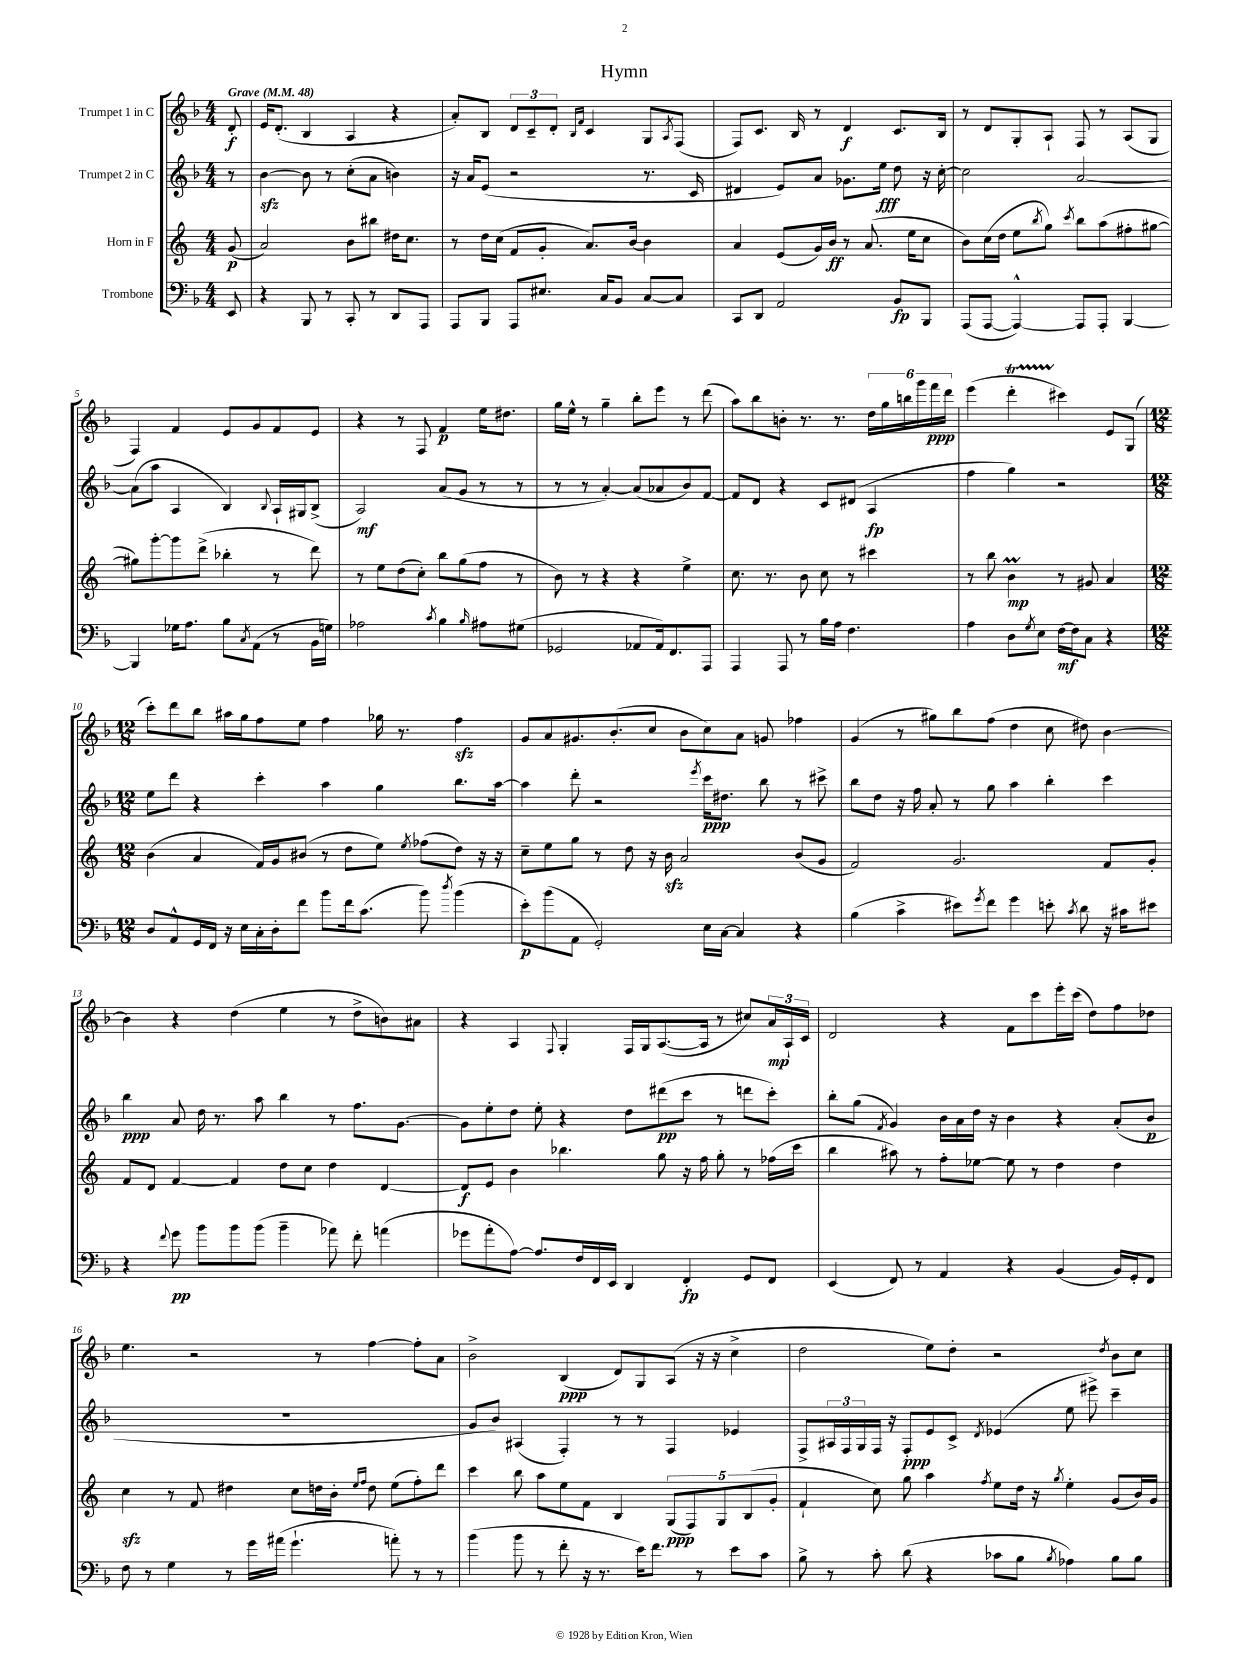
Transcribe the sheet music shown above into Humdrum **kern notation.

**kern	**kern	**kern	**kern
*staff4	*staff3	*staff2	*staff1
*clefF4	*clefG2	*clefG2	*clefG2
*k[b-]	*k[]	*k[b-]	*k[b-]
*M4/4	*M4/4	*M4/4	*M4/4
*MM48	*MM48	*MM48	*MM48
8EE	(8g	8r	8d'
=	=	=	=
4r	2a)	[4b-	16e
.	.	.	(8.d'
8BBB-	.	8b-]	4B-
8r	.	8r	.
8CC'	8b	(8cc'	4A
8r	8bb#	8a	.
8DD	16dd#	4b)	4r
.	8.cc	.	.
8AAA	.	.	.
=	=	=	=
8AAA	8r	16r	8a')
.	.	16a	.
8BBB-	16dd	(8e	8B-
.	(16cc	.	.
8AAA	8f	2r	12d
.	.	.	12c~
8.E#	8g'	.	.
.	.	.	12d'
.	.	.	16qqB-
.	.	.	16qqf
.	8.a)	.	4c
16C	.	.	.
8BB-	.	.	.
.	[16b	.	.
[8C	4b]	8.r	8G
.	.	.	8qA
8C]	.	.	(8F
.	.	16c	.
=	=	=	=
8CC	4a	4d#	8F)
8DD	.	.	8.c
2AA	(8e	8e)	.
.	.	.	16B-
.	16g)	8a	8r
.	16b	.	.
.	8r	8.g-	4d
.	(8.a	.	.
.	.	16ee	.
8BB-	.	8dd	8.c
.	16ee	.	.
8BBB-	8cc	16r	.
.	.	[16cc'	16B-
=	=	=	=
(8AAA	8b)	2cc]	8r
[8AAA	(16cc	.	8d
.	16dd	.	.
4AAA^^_)	8ee	.	8G'
.	8qbb	.	.
.	8gg)	.	8A`
.	8qccc	.	.
8AAA]	8bb	[2a	8F
8AAA'	(8aa	.	8r
[4BBB-	8ff#'	.	(8A
.	[8gg#	.	8G
=	=	=	=
4BBB-]	8gg#])	(8a]	4F)
.	[8ggg'	8aa	.
16G-	8ggg]	4A	4f
8.A	.	.	.
.	(8ddd^	.	.
8B-	4bb-'	4B-)	8e
8qC	.	.	.
(8AA	.	.	8g
.	.	8qqB-	.
8r	8r	16A`	8f
.	.	16G#	.
16BB-	8ddd)	(8B-^	8e
16G)	.	.	.
=	=	=	=
2A-	8r	2A)	4r
.	8ee	.	.
.	(8dd	.	8r
.	8cc')	.	8F
8qc	.	.	.
4B-	8bb	(8a	4f
.	(8gg	8g	.
16qqB-	.	.	.
8A#	8ff	8r	16ee
.	.	.	8.dd#
(8G#	8r	8r	.
=	=	=	=
2GG-	8b)	8r	16gg
.	.	.	16ee^^
.	8r	8r	8r
.	4r	[4a')	4gg~
8AA-	4r	(8a]	8bb-'
16AA-)	.	8a-	8eee
8.FF	.	.	.
.	4ee^	8b-)	8r
8AAA	.	[8f	(8ddd
=	=	=	=
4AAA	8.cc	8f]	8aa)
.	.	8d	8bb-
.	8.r	.	.
8AAA	.	4r	8b'
8r	8b	.	8.r
16B-	8cc	8c	.
16A	.	.	8.r
4.F	8r	(8d#	.
.	4ccc#	4A	24dd
.	.	.	24gg
.	.	.	24bb
.	.	.	24ggg
.	.	.	24fff
.	.	.	24ddd
=	=	=	=
4A	8r	4ff	(4eee
.	8bb	.	.
8D	4b	4gg)	4ddd'
8qG	.	.	.
8E	.	.	.
[16F	8r	2r	4ccc#)
16F]	.	.	.
8C	8g#	.	.
4r	4a	.	8e
.	.	.	(8G
=	=	=	=
*M12/8	*M12/8	*M12/8	*M12/8
8D	(4b	8ee	8ccc')
8AA^^	.	8ddd	8ddd
16GG	4a	4r	8bb-
16FF	.	.	.
16r	.	.	16aa#
16E	.	.	16gg
16C'	16f)	4ccc'	8ff
16D'	16g	.	.
8f	(8b#	.	8ee
8b-	8r	4aa	4ff
16f	8dd	.	.
(8.c	.	.	.
.	8ee)	4gg	16gg-
.	.	.	8.r
.	8qee	.	.
8b-)	(8ff-	.	.
8qdd	.	.	.
(4b-	8dd)	8.bb-	4ff
.	16r	.	.
.	16r	[16aa	.
=	=	=	=
8e')	8cc~	4aa]	8g
(8b-	8ee	.	8a
8AA	8gg	8ddd'	8.g#
2GG')	8r	2r	.
.	.	.	(8.b-'
.	8dd	.	.
.	16r	.	8cc
.	16b	.	.
.	2a	.	8b-
.	.	8qeee	.
16E	.	16ccc	8cc)
[16C	.	8.dd#	.
4C]	.	.	8a
.	.	8bb-	8g
4r	(8b	8r	4ff-
.	8g	8ccc#^	.
=	=	=	=
(4B-	2f)	8bb-	(4g
.	.	8dd	.
4c^	.	16r	8r
.	.	16ff	.
.	.	8a'	8gg#)
8e#)	2.g	8r	8bb-
8qg	.	.	.
8f	.	8gg	(8ff
4g	.	4aa	4dd
8e'	.	4bb-'	8cc
8qc	.	.	.
8d	.	.	8dd#)
16r	8f	4ccc	[4b-
16c#	.	.	.
8e#	8g'	.	.
=	=	=	=
4r	8f	4bb-	4b-]
.	8d	.	.
8qqf	.	.	.
8g	[4f	8a	4r
8b-	.	16dd	.
.	.	8.r	.
8b-	4f]	.	(4dd
(8b-	.	8aa	.
4b-~	8dd	4bb-	4ee
.	8cc	.	.
8a-)	4dd	8r	8r
8f'	.	8.ff	8dd^
(4a	[4d	.	8b)
.	.	[8.g	.
.	.	.	8a#
=	=	=	=
8g-	8d]	8g]	4r
8a'	8e	8ee'	.
[8A)	4b	8dd	4A
8.A]	.	8ee'	.
.	.	.	8qqF
.	4.bb-	4r	4G'
16F	.	.	.
16FF	.	.	.
16EE	.	.	.
4DD	.	8dd	16F
.	.	.	16G
.	8gg	(8ddd#	([8.A
4FF'	16r	8ccc	.
.	16ff	.	16A]
.	8gg'	8r	8r
8GG	8r	8ddd	8cc#)
8FF	(16ff-	8ccc')	24a
.	.	.	24A`
.	16ccc	.	.
.	.	.	24c
=	=	=	=
(4EE	4bb	8bb-'	2d
.	.	(8gg	.
.	.	8qf	.
8FF)	8aa#)	4g)	.
8r	8r	.	.
4AA	8ff'	16b-	4r
.	.	16a	.
.	[8ee-	16dd	.
.	.	16r	.
4r	8ee-]	4b-	8f
.	8r	.	8ccc
(4BB-	4dd	4r	16eee'
.	.	.	(16ccc
.	.	.	8dd)
16BB-)	4dd	(8a'	8ff
16GG'	.	.	.
8FF	.	8b-	8dd-
=	=	=	=
8F	4cc	1.r	4.ee
8r	.	.	.
4G	8r	.	.
.	8f	.	2r
8r	4dd#	.	.
16g	.	.	.
(16a#	.	.	.
4.g`	8cc	.	.
.	16dd	.	8r
.	16b'	.	.
.	16qqee	.	.
.	16qqff	.	.
.	8dd	.	[4ff
8a')	(8ee	.	.
8r	8ff')	.	8ff']
8r	8ddd	.	8a
=	=	=	=
(4b-	4ccc	8g	2b-^
.	.	8b-)	.
8b-	8bb	(4A#	.
8r	8aa	.	.
8f'	8ee	4F')	(4B-
16r	8f	.	.
8.r	.	.	.
.	4B	8r	8d)
16e)	.	8r	8G
8.f	.	.	.
.	(10G	4F	(8A
.	10F)	.	.
8r	.	.	16r
.	.	.	16r
.	10G	.	.
8e	.	4e-	4cc^
.	(10B	.	.
8c	.	.	.
.	10g'	.	.
=	=	=	=
8B-^	4f`	8F^	2dd
8r	.	24A#	.
.	.	24F	.
.	.	24G	.
8c'	8cc)	16F	.
.	.	16r	.
(8d	8gg	8F'	.
4r	4aa	8e	8ee)
.	.	8c^	8dd'
.	8qff	8qd	.
8c-	8ee	(4e-	2r
8B-	16dd	.	.
.	16r	.	.
8qB-	8qgg	.	.
4A-)	4ee'	8ee	.
.	.	8eee#^)	.
.	.	.	8qdd
8B-	(8g	4ccc~	8b-
8B-	16b)	.	8cc
.	16g	.	.
==	==	==	==
*-	*-	*-	*-
